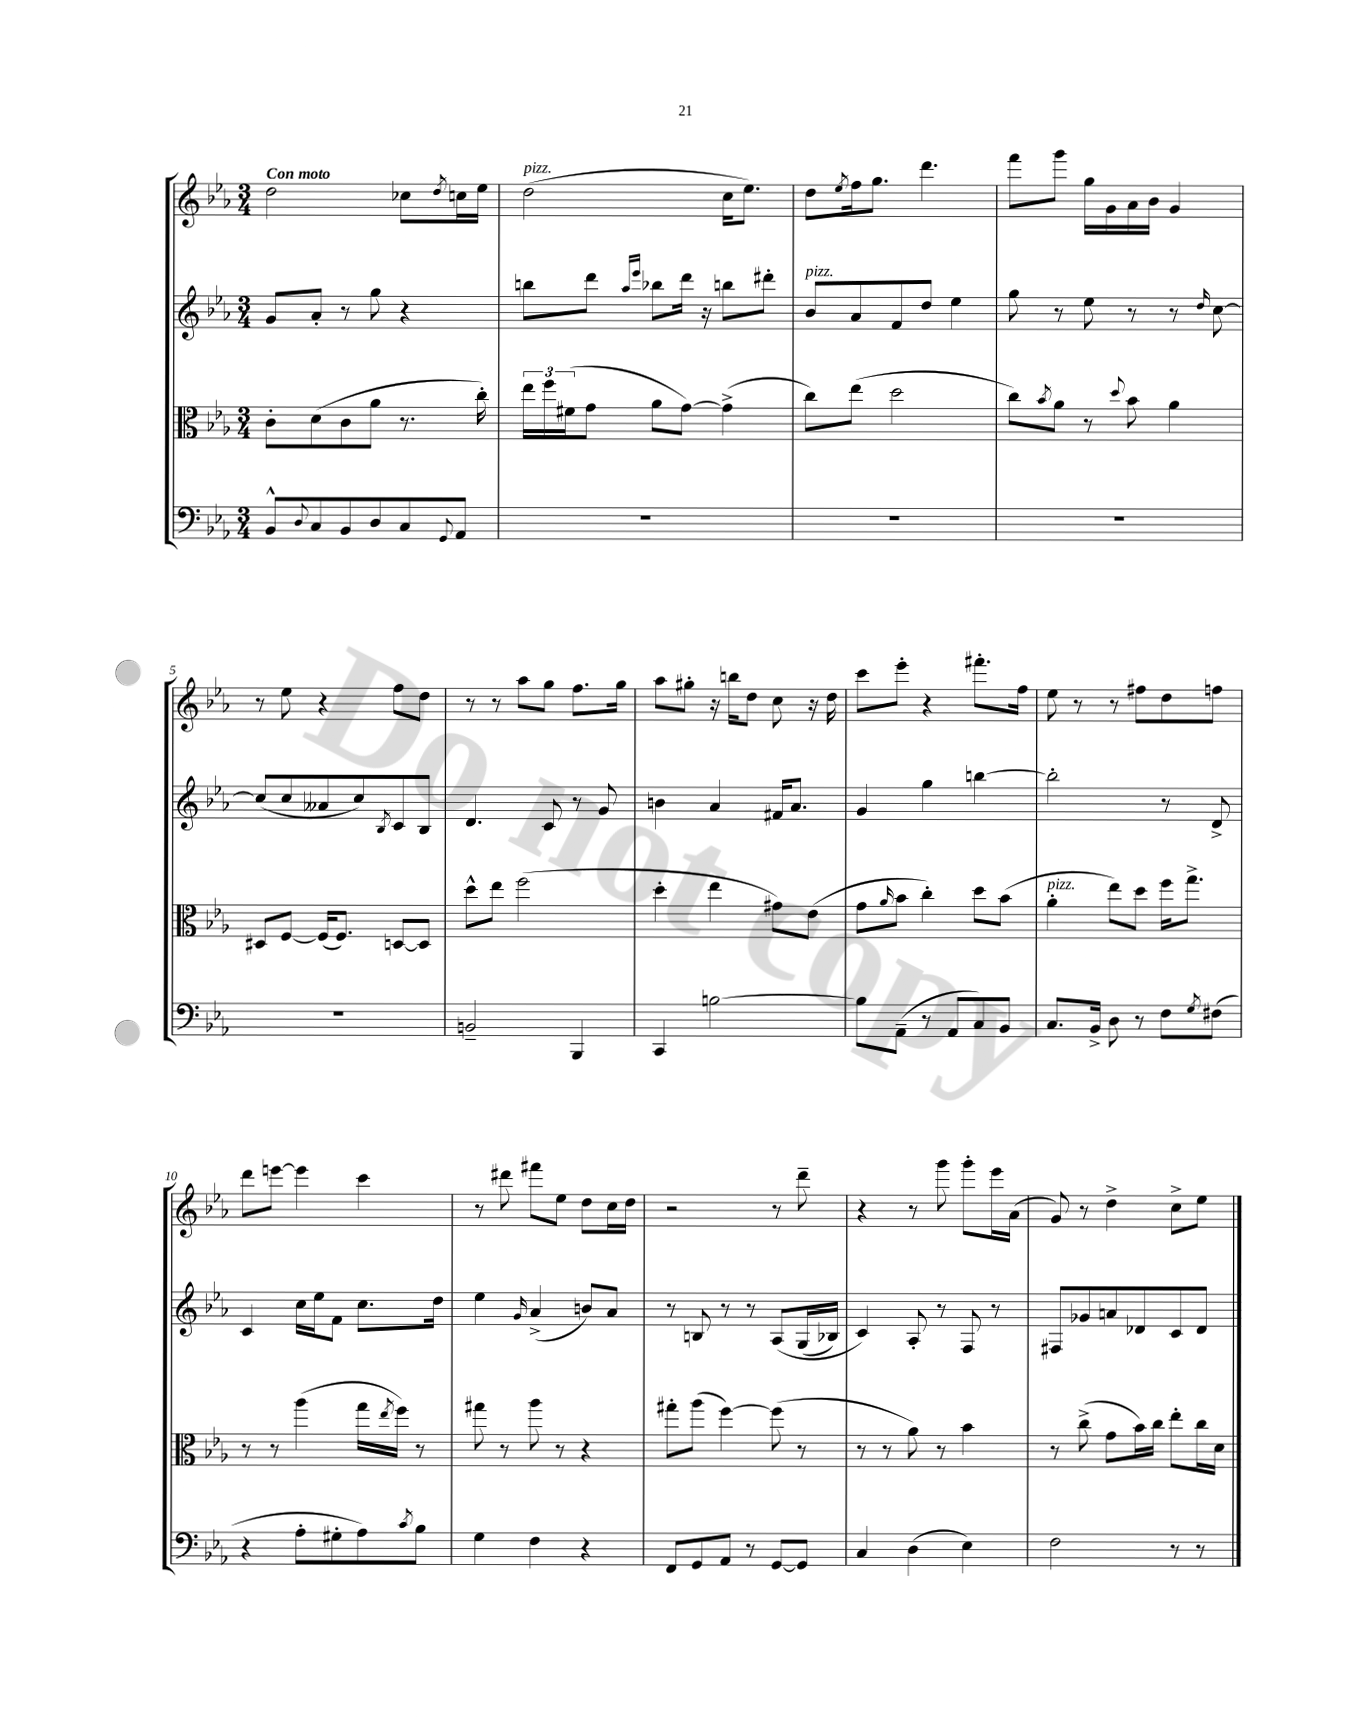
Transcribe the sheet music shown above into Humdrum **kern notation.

**kern	**kern	**kern	**kern
*staff4	*staff3	*staff2	*staff1
*clefF4	*clefC3	*clefG2	*clefG2
*k[b-e-a-]	*k[b-e-a-]	*k[b-e-a-]	*k[b-e-a-]
*M3/4	*M3/4	*M3/4	*M3/4
8BB-^^	8c'	8g	2dd
8qqD	.	.	.
8C	(8d	8a-'	.
8BB-	8c	8r	.
8D	8a-	8gg	.
8C	8.r	4r	8cc-
8qqGG	.	.	8qdd
8AA-	.	.	16cc
.	16cc')	.	16ee-
=	=	=	=
2.r	24ee-	8bb	(2dd
.	24ff	.	.
.	(24f#	.	.
.	8g	8ddd	.
.	.	16qqaa-	.
.	.	16qqeee-	.
.	8a-	8bb-	.
.	[8g)	16ddd	.
.	.	16r	.
.	(4g^]	8bb	16cc
.	.	.	8.ee-)
.	.	8ddd#'	.
=	=	=	=
2.r	8cc)	8b-	8dd
.	.	.	8qee-
.	(8ee-	8a-	16ff
.	.	.	8.gg
.	2dd	8f	.
.	.	8dd	4.ddd
.	.	4ee-	.
=	=	=	=
2.r	8cc)	8gg	8fff
.	8qb-	.	.
.	8a-	8r	8ggg
.	8r	8ee-	16gg
.	.	.	16g
.	8qqdd	.	.
.	8b-	8r	16a-
.	.	.	16b-
.	4a-	8r	4g
.	.	16qqdd	.
.	.	[8cc	.
=	=	=	=
2.r	8D#	(8cc]	8r
.	[8F	8cc	8ee-
.	(16F]	8a--	4r
.	8.F)	.	.
.	.	8cc)	.
.	.	8qB-	.
.	[8D	8c	8ff
.	8D]	8B-	8dd
=	=	=	=
2BB~	8dd^^	4.d	8r
.	8ee-	.	8r
.	(2ff	.	8aa-
.	.	8c	8gg
4BBB-	.	8r	8.ff
.	.	8g	.
.	.	.	16gg
=	=	=	=
4CC	4dd'	4b	8aa-
.	.	.	8gg#'
[2B	4ee-	4a-	16r
.	.	.	16bb
.	.	.	8dd
.	8g#)	16f#	8cc
.	.	8.a-	.
.	(8e-	.	16r
.	.	.	16dd
=	=	=	=
8B]	8g	4g	8ccc
.	16qqa-	.	.
(8AA-~	8b-	.	8eee-'
8r	4cc')	4gg	4r
8AA-	.	.	.
8C)	8dd	[4bb	8.fff#'
8BB-	(8b-	.	.
.	.	.	16ff
=	=	=	=
8.C	4a-'	2bb']	8ee-
.	.	.	8r
16BB-^	.	.	.
8D	8ee-)	.	8r
8r	8dd	.	8ff#
8F	16ff	8r	8dd
.	8.gg^	.	.
8qG	.	.	.
(8F#	.	8d^	8ff
=	=	=	=
4r	8r	4c	8ddd
.	8r	.	[8eee
8A-'	(4aa-	16cc	4eee]
.	.	16ee-	.
8G#'	.	8f	.
8A-)	16gg	8.cc	4ccc
.	8qee-	.	.
.	16ff)	.	.
8qc	.	.	.
8B-	8r	.	.
.	.	16dd	.
=	=	=	=
4G	8gg#	4ee-	8r
.	8r	.	8ddd#
.	.	16qqg	.
4F	8aa-	(4a-^	8fff#
.	8r	.	8ee-
4r	4r	8b)	8dd
.	.	8a-	16cc
.	.	.	16dd
=	=	=	=
8FF	8gg#'	8r	2r
8GG	(8aa-	8B	.
8AA-	[4ff)	8r	.
8r	.	8r	.
[8GG	(8ff]	&(8A-	8r
8GG]	8r	(16G	8ddd~
.	.	16B-)	.
=	=	=	=
4C	8r	4c&)	4r
.	8r	.	.
(4D	8a-)	8A-'	8r
.	8r	8r	8ggg
4E-)	4b-	8F	8ggg'
.	.	8r	16eee-
.	.	.	(16a-
=	=	=	=
2F	8r	8F#	8g)
.	(8cc^	8g-	8r
.	8g	8a	4dd^
.	16b-)	8d-	.
.	16cc	.	.
8r	8ee-'	8c	8cc^
8r	16cc	8d-	8ee-
.	16d	.	.
==	==	==	==
*-	*-	*-	*-
